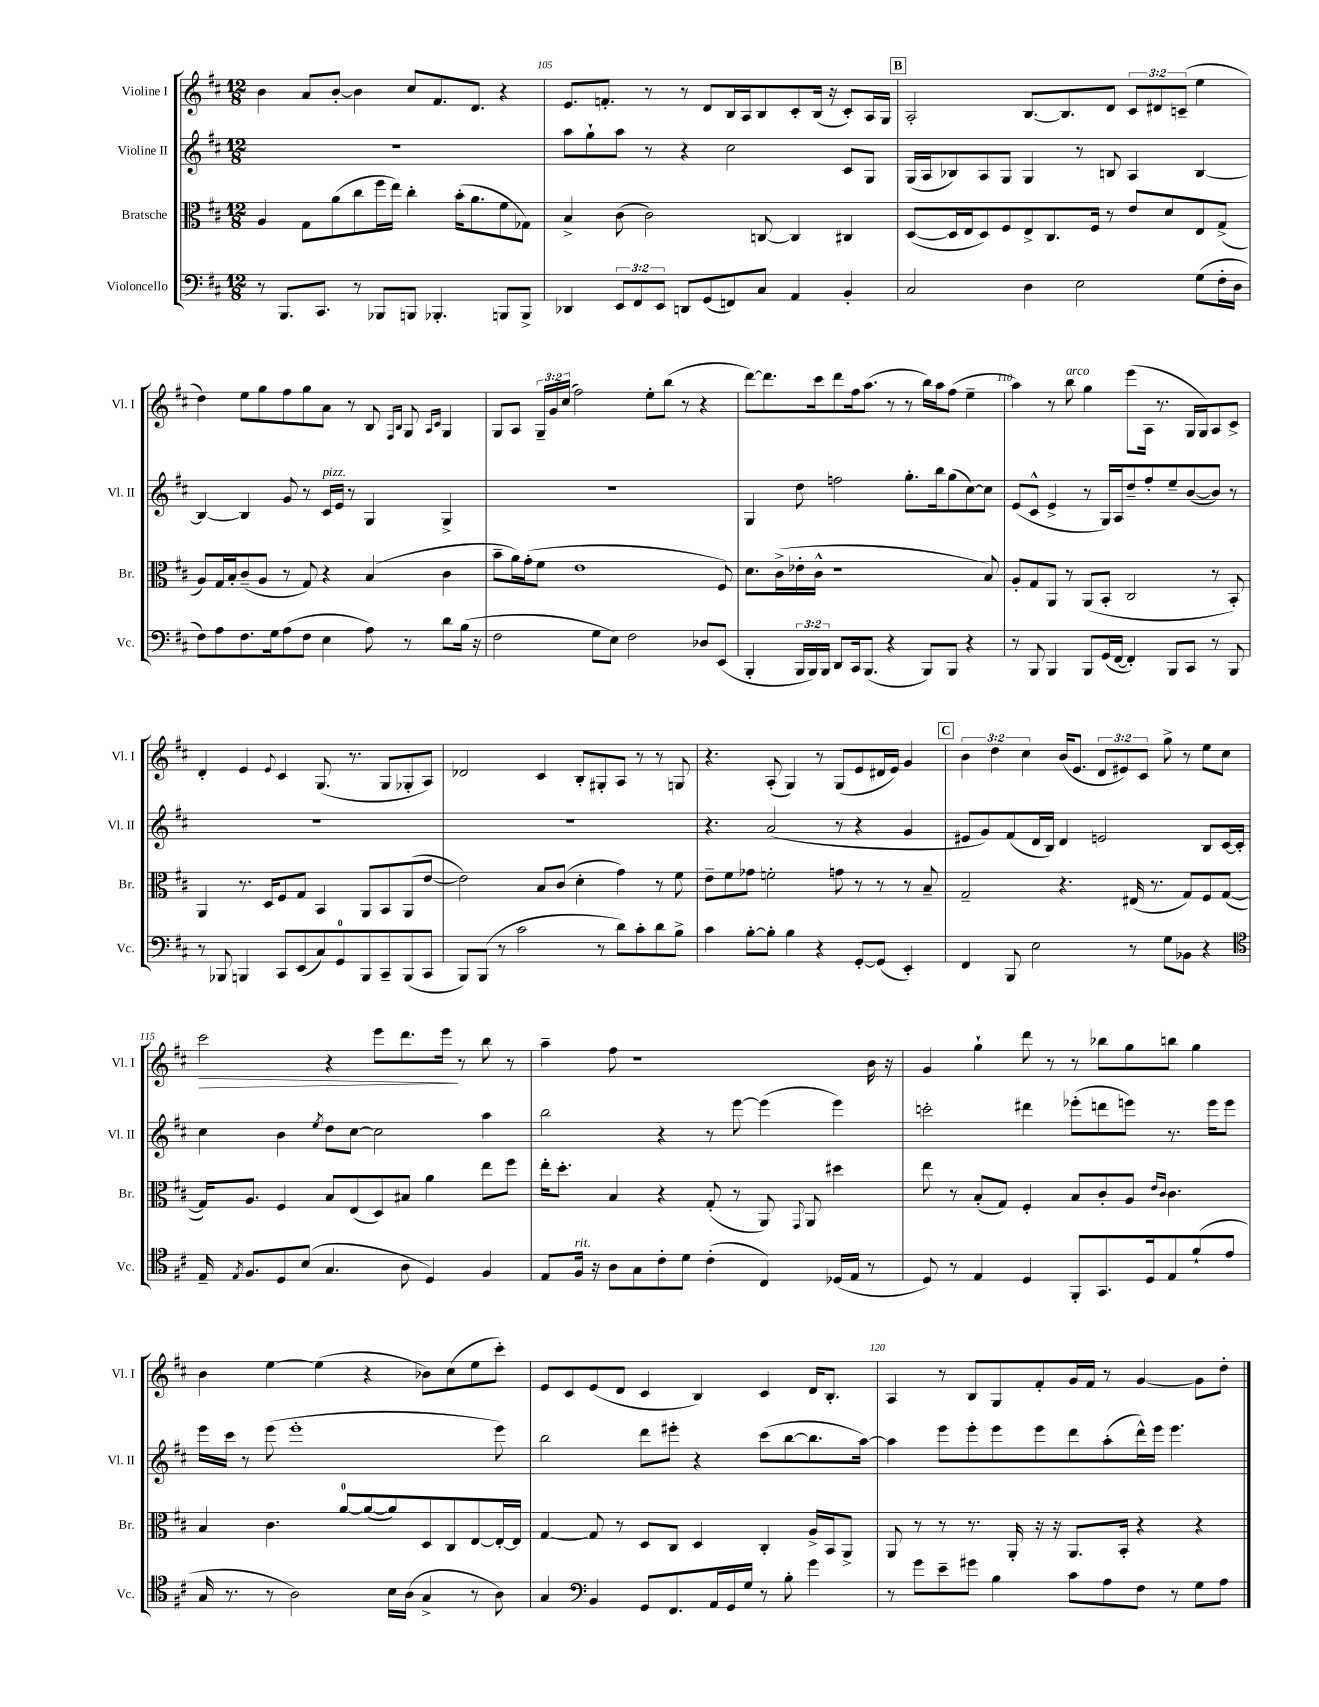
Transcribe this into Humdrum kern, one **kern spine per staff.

**kern	**kern	**kern	**kern	**dynam
*part4	*part3	*part2	*part1	*part1
*staff4	*staff3	*staff2	*staff1	*staff1
*I"Violoncello	*I"Bratsche	*I"Violine II	*I"Violine I	*
*I'Vc.	*I'Br.	*I'Vl. II	*I'Vl. I	*
*clefF4	*clefC3	*clefG2	*clefG2	*
*k[f#c#]	*k[f#c#]	*k[f#c#]	*k[f#c#]	*
*M12/8	*M12/8	*M12/8	*M12/8	*
=104	=104	=104	=104	=104
8r	4A/	1.r	4b\	.
8.BBB/L	.	.	.	.
.	8G\L	.	8a/L	.
8.CC#/J	.	.	.	.
.	(8a\	.	[8b'/J	.
8r	8cc#\	.	4b\]	.
8BBB-X/L	16ff#\L	.	.	.
.	16ee\JJ)	.	.	.
8BBBn/J	4cc#'\	.	8cc#/L	.
4.BBB-X'/	.	.	8.f#/	.
.	(16b'\KL	.	.	.
.	8.a\	.	8.d/J	.
8BBBn/L	8f#\	.	4r	.
8BBB^/J	8G-X\J)	.	.	.
=105	=105	=105	=105	=105
4DD-X/	4B^/	8aa\L	8.e/L	.
.	.	8gg`\	.	.
.	.	.	8.fn'/J	.
12EE/L	(8c#\	8aa\J	.	.
12FF#/	.	.	.	.
.	2c#\)	8r	8r	.
12EE/J	.	.	.	.
8DDn/L	.	4r	8r	.
(8GG/	.	.	8d/L	.
8FFn/)	.	2cc#\	16B/L	.
.	.	.	16A/J	.
8C#/J	[8Cn/	.	8B/	.
4AA/	4C/]	.	8c#'/	.
.	.	.	(16B/Jk	.
.	.	.	16r	.
4BB'/	4C#X/	8c#/L	8c#'/L)	.
.	.	8G/J	16A/L	.
.	.	.	16G/JJ	.
!!LO:REH:place=s1:t=B
=106	=106	=106	=106	=106
2C#/	([8D/L	(16G/LL	2A'/	.
.	.	16A/J	.	.
.	16D/L]	8B-X/)	.	.
.	16E/J	.	.	.
.	8D/)	8A/	.	.
.	8F#/	8G/J	.	.
4D\	8E^/	4G/	[8.B/L	.
.	8.C#/	.	.	.
.	.	.	8.B/]	.
2E\	.	8r	.	.
.	16F#/Jk	.	.	.
.	8r	8Bn/	8d/J	.
.	8e/L	4A/	12c#/L	.
.	.	.	12d#X/	.
.	8d/	.	.	.
.	.	.	(12cn~/J	.
(8G\L	8E/	[4B/	4ee\	.
16F#'\L	(8G^/J	.	.	.
16D\JJ	.	.	.	.
!!LO:LB:g=z
=107	=107	=107	=107	=107
8F#\L)	8A/L)	4B/_	4dd\)	.
8A\	16G/L	.	.	.
.	16B'/J	.	.	.
8.F#\	(8c#~/	4B/]	8ee\L	.
.	8A/J	.	8gg\	.
16G\k	.	.	.	.
(8A\	8r	8g/	8ff#\	.
8F#\J	8G/)	8r	8gg\	.
!	!	!LO:TX:a:i:t=pizz.	!	!
4E\	4r	16c#/LL	8a\J	.
.	.	16e/JJ	.	.
.	.	8r	8r	.
8A\)	(4B/	4G/	8B/	.
.	.	.	16qqF#/LL	.
.	.	.	16qqB/JJ	.
8r	.	.	8G/	.
.	.	.	16qqA/LL	.
.	.	.	16qqc#/JJ	.
8d\L	4c#\	4G^/	4G/	.
(16B\Jk	.	.	.	.
16r	.	.	.	.
=108	=108	=108	=108	=108
2F#\	8b~\L	1.r	8G/L	.
.	16a\L)	.	8A/J	.
.	(16g'\J	.	.	.
.	8f#\J	.	24G~/LL	.
.	.	.	24g/	.
.	.	.	(24cc#/JJ	.
.	1e	.	2ff#\)	.
8G\L	.	.	.	.
8E\J)	.	.	.	.
2F#\	.	.	.	.
.	.	.	8ee'\L	.
.	.	.	(8bb\J	.
.	.	.	8r	.
8D-X/L	.	.	4r	.
(8EE/J	8F#/)	.	.	.
=109	=109	=109	=109	=109
4BBB'/	8.d\L	4G/	[8ddd\L)	.
.	.	.	8.ddd\]	.
.	(16c#^\L	.	.	.
24BBB/LL	16e-X'\	8dd\	.	.
24BBB/)	.	.	.	.
.	16c#^^\JJ	.	16ccc#\k	.
24BBB/JJ	.	.	.	.
8DD/L	1r	2ffn\	8ddd\	.
16CC#/k	.	.	16ff#\k	.
(8.BBB/J	.	.	(8.aa\J	.
4r	.	.	8r	.
.	.	8.gg'\L	8r	.
8BBB/L)	.	.	16bb\LL)	.
.	.	16bb\k	16aa\J	.
8BBB/J	.	(8gg\	(8ff#\J	.
4r	.	[8cc#\)	4ee~\	.
.	8B/)	8cc#\J]	.	.
=110	=110	=110	=110	=110
8r	8A'/L	(8e/L	4aa\)	.
8BBB/	8G/	8c#^^/J	.	.
4BBB/	8AA/J	4e^/	8r	.
!	!	!	!LO:TX:a:i:t=arco	!
.	8r	.	8bb\	.
8BBB/L	(8AA/L	8r	4gg\	.
(16GG/L	8BB'/J	16G/LL)	.	.
[16FF#/JJ	.	16A/J	.	.
4FF#'/])	2C#/	8dd~/	(8eee\L	.
.	.	8ff#'/	16A\Jk	.
.	.	.	8.r	.
8BBB/L	.	8ee~/	.	.
8CC#/J	.	([8b/	16G/LL	.
.	.	.	16G/J)	.
8r	8r	8b/J])	8A/	.
8BBB/	8BB'/)	8r	8c#^/J	.
!!LO:LB:g=z
=111	=111	=111	=111	=111
8r	4AA/	1.r	4d'/	.
8BBB-X/	.	.	.	.
4BBBn/	8.r	.	4e/	.
.	16D/KL	.	.	.
.	.	.	8qqe/	.
8CC#/L	8F#/	.	4c#/	.
(8EE/	8G/J	.	.	.
8C#/)	4BB/	.	(8.G/	.
8GG/	.	.	.	.
.	.	.	8.r	.
8BBB/	8AA/L	.	.	.
8CC#~/	8BB/	.	8G/L	.
(8BBB/	(8AA/	.	8G-X'/	.
8CC#/J	[8e/J	.	8A/J)	.
=112	=112	=112	=112	=112
8BBB/L)	2e\])	1.r	2d-X/	.
(8BBB/J	.	.	.	.
8r	.	.	.	.
2c#\	.	.	.	.
.	8B/L	.	4c#/	.
.	(8c#/J	.	.	.
.	4d'\	.	8B'/L	.
8r	.	.	8G#X'/	.
8d\L)	4g\)	.	8A/J	.
8c#'\	.	.	8r	.
8d\	8r	.	8r	.
8B^\J	8f#\	.	8Gn/	.
=113	=113	=113	=113	=113
4c#\	8e~\L	4.r	4.r	.
.	8f#\	.	.	.
[8B'\L	8g-X\J	.	.	.
8B'\J]	2fn'\	(2a/	(8A'/	.
4B\	.	.	4G/)	.
4r	.	.	8r	.
.	8gn\	8r	(8G/L	.
[8GG'/L	8r	4r	8e/	.
(8GG/J]	8r	.	16d#X/L	.
.	.	.	16e/JJ)	.
4EE'/)	8r	4g/	4g/	.
.	8B~/	.	.	.
!!LO:REH:place=s1:t=C
=114	=114	=114	=114	=114
4FF#/	2G~/	8e#X/L	6b\	.
.	.	8g/)	.	.
.	.	.	6dd\	.
8BBB/	.	(8f#/	.	.
.	.	.	6cc#\	.
2E\	.	16d/L	.	.
.	.	16B/JJ)	.	.
.	4.r	4d/	(16b/KL	.
.	.	.	8.e/J	.
.	.	2en/	12d/L	.
.	.	.	12e#X/)	.
8r	(16E#X/	.	.	.
.	.	.	12c#/J	.
.	8.r	.	.	.
8G\L	.	.	8gg^\	.
8BB-X\J	8G/L)	.	8r	.
4r	8F#/	8B/L	8ee\L	.
.	([8G/J	[16c#/L	8cc#\J	.
.	.	16c#'/JJ]	.	.
!!LO:LB:g=z
=115	=115	=115	=115	=115
*clefC4	*	*	*	*
!	!	!	!	!LO:HP:b
16E~/	16G/KL])	4cc#\	2ccc#\	>
8qE/	.	.	.	.
8.F#/L	8.A/J	.	.	.
8D/	4F#/	4b\	.	.
(8B/J	.	.	.	.
.	.	8qee/	.	.
4.G/	8B/L	8dd\L	4r	.
.	(8E/	[8cc#\J	.	.
.	8D/)	2cc#\]	8eee\L	.
8A\	8B#X/J	.	8.ddd\	.
4D/)	4a\	.	.	.
.	.	.	16eee\Jk	.
.	.	.	8r	]
4F#/	8ee\L	4aa\	8bb\	.
.	8ff#\J	.	8r	.
=116	=116	=116	=116	=116
8E/L	16ee'\KL	2bb\	4aa~\	.
.	8.dd'\J	.	.	.
!LO:TX:a:i:t=rit.	!	!	!	!
16F#/Jk	.	.	.	.
16r	.	.	.	.
8A\L	4B/	.	8ff#\	.
8G\	.	.	1r	.
8c#'\	4r	4r	.	.
8d\J	.	.	.	.
(4c#'\	(8G'/	8r	.	.
.	8r	[8eee\	.	.
4C#/)	8AA/)	(4eee\]	.	.
.	8qqGG/	.	.	.
.	8AA/	.	.	.
(16D-X/LL	4dd#X\	4eee\)	.	.
16E/JJ	.	.	.	.
8r	.	.	16b\	.
.	.	.	16r	.
=117	=117	=117	=117	=117
8D/)	8ee\	2cccn'\	4g/	.
8r	8r	.	.	.
4E/	(8B'/L	.	4gg`\	.
.	8G/J)	.	.	.
4D/	4F#'/	4ddd#X\	8ddd\	.
.	.	.	8r	.
8FF#'/L	8B/L	(8eee-X'\L	8r	.
8.GG/	8c#'/	8dddn\	8bb-X\L	.
.	8A/J	8eeen\J)	8gg\	.
16D/k	.	.	.	.
.	16qqe/LL	.	.	.
.	16qqc#/JJ	.	.	.
8E/	4.c#\	8.r	8bbn\J	.
(8f#`/	.	.	4gg\	.
.	.	16eee\KL	.	.
8e/J	.	8eee\J	.	.
!!LO:LB:g=z
=118	=118	=118	=118	=118
16G/	4B/	16eee\LL	4b\	.
8.r	.	16ccc#\JJ	.	.
.	.	8r	.	.
8r	4.c#\	(8eee\	[4ee\	.
2A\)	.	1eee'	.	.
.	.	.	(4ee\]	.
.	[8a/L	.	.	.
.	(8a/_	.	4r	.
16B\LL	8a/])	.	.	.
(16A\JJ	.	.	.	.
4G^/	8D/	.	8b-X\L)	.
.	8C#/	.	(8cc#\	.
8r	[8E/	.	8ee\	.
8A\)	16E'/L_	8eee\)	8ccc#'\J)	.
.	16E/JJ]	.	.	.
=119	=119	=119	=119	=119
4G/	[4G/	2bb\	8e/L	.
.	.	.	8c#/	.
*clefF4	*	*	*	*
4BB/	8G/]	.	(8e/	.
.	8r	.	8d/J	.
8GG/L	8D/L	8ddd\L	4c#/	.
8.FF#/	8C#/J	8eee#X'\J	.	.
.	4D/	4r	4B/)	.
16AA/L	.	.	.	.
16GG/	.	.	.	.
16G/JJ	.	.	.	.
8r	4C#'/	(8ccc#\L	4c#/	.
8B'\	.	[8bb\	.	.
4g\	16A^/LL	8.bb\]	16d/KL	.
.	16BB/J	.	8.B'/J	.
.	8AA^/J	.	.	.
.	.	[16aa\Jk)	.	.
=120	=120	=120	=120	=120
8r	8AA/	4aa\]	4A/	.
8g\L	8r	.	.	.
8e~\	8r	8eee\L	8r	.
8g#X\J	8.r	8eee'\	8B/L	.
4B\	.	8eee\	8G/	.
.	16AA'/	.	.	.
.	16r	8eee\	8f#'/	.
.	16r	.	.	.
8c#\L	8.AA/L	8ddd\	16g/L	.
.	.	.	16f#/JJ	.
8A\	.	(8aa'\	8r	.
.	16BB'/Jk	.	.	.
8F#\J	4r	16ddd^^\L)	[4g/	.
.	.	16eee\JJ	.	.
8r	.	4.eee\	.	.
8G\L	4r	.	8g\L]	.
8A\J	.	.	8dd'\J	.
==	==	==	==	==
*-	*-	*-	*-	*-
